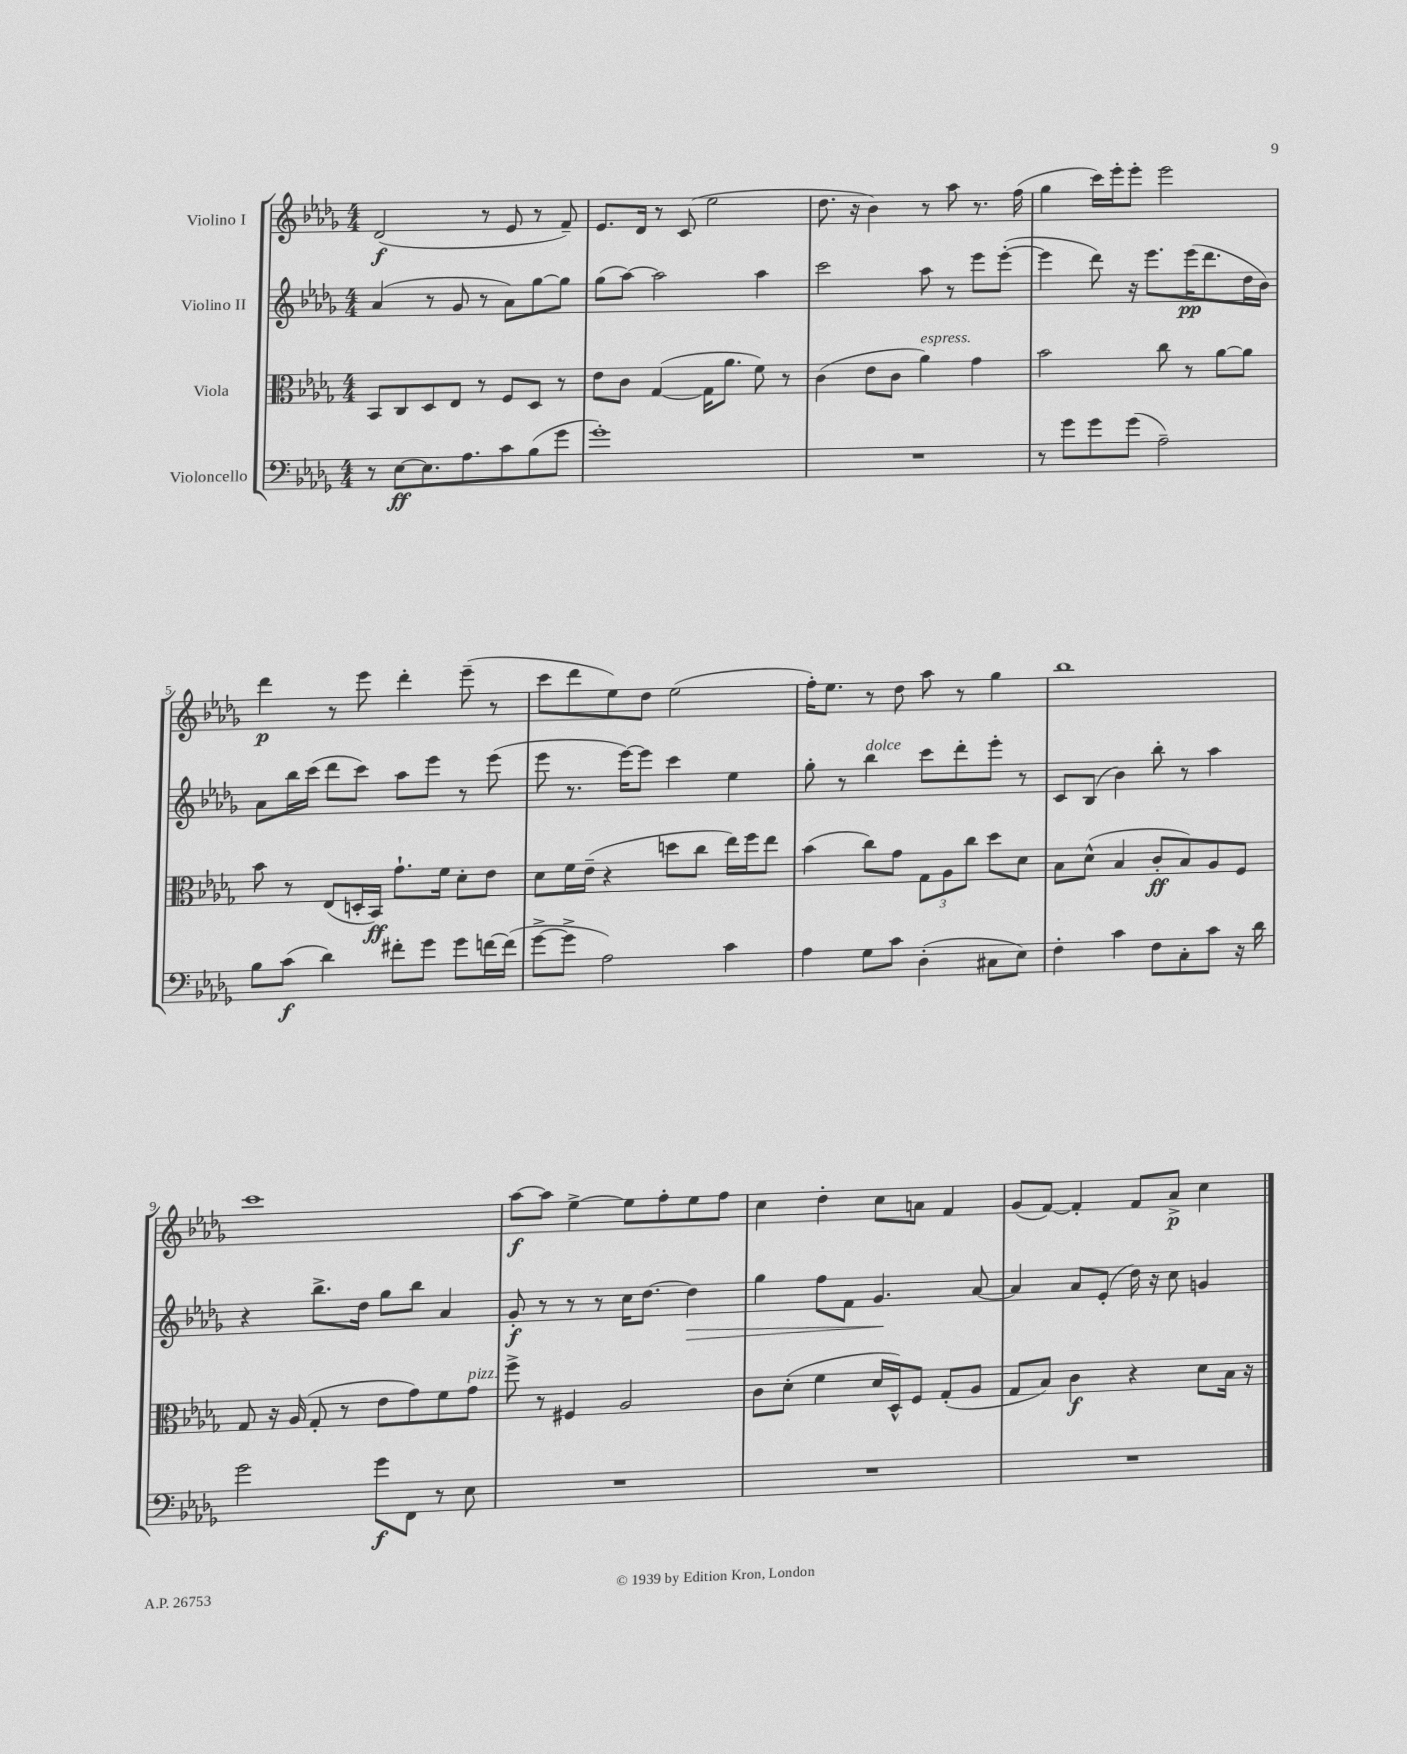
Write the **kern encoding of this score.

**kern	**kern	**kern	**kern
*staff4	*staff3	*staff2	*staff1
*clefF4	*clefC3	*clefG2	*clefG2
*k[b-e-a-d-g-]	*k[b-e-a-d-g-]	*k[b-e-a-d-g-]	*k[b-e-a-d-g-]
*M4/4	*M4/4	*M4/4	*M4/4
8r	8BB-	(4a-	(2d-
[8E-	8C	.	.
8.E-]	8D-	8r	.
.	8E-	8g-	.
8.A-	.	.	.
.	8r	8r	8r
8c	8F	8a-)	8e-
(8B-	8D-	[8gg-	8r
8g-	8r	8gg-]	8f~)
=	=	=	=
1g-')	8e-	(8gg-	8.e-
.	8c	[8aa-)	.
.	.	.	16d-
.	([4G-	2aa-]	8r
.	.	.	(8c
.	16G-]	.	2ee-
.	8.a-	.	.
.	8f)	4aa-	.
.	8r	.	.
=	=	=	=
1r	(4c	2ccc	8.dd-
.	.	.	16r
.	8e-	.	4b-)
.	8c	.	.
.	4a-)	8aa-	8r
.	.	8r	8aa-
.	4g-	8eee-	8.r
.	.	([8eee-'	.
.	.	.	(16ff
=	=	=	=
8r	2b-	4eee-]	4gg-
8g-	.	.	.
8g-	.	8ddd-)	16ccc)
.	.	.	16eee-'
(8g-	.	16r	8eee-'
.	.	8.eee-	.
2A-~)	8cc	.	2eee-
.	8r	(16eee-	.
.	.	8.ddd-	.
.	[8a-	.	.
.	8a-]	16dd-	.
.	.	16b-)	.
=	=	=	=
8B-	8b-	8a-	4ddd-
(8c	8r	16bb-	.
.	.	(16ccc	.
4d-)	(8E-	8ddd-	8r
.	16D'	8ccc)	8eee-
.	16BB-)	.	.
8f#'	8.g-`	8aa-	4ddd-'
8g-	.	8eee-	.
.	16f	.	.
8g-	8d-'	8r	(8eee-~
[16f	8e-	(8eee-	8r
(16f]	.	.	.
=	=	=	=
[8g-^	8d-	8eee-	8ccc
8g-^]	16f	8.r	8ddd-
.	(16e-~	.	.
2A-)	4r	.	8ee-)
.	.	[16eee-)	.
.	.	8eee-]	8dd-
.	8dd	4ccc	(2ee-
.	8cc	.	.
4c	16ee-)	4ee-	.
.	16ff	.	.
.	8ee-	.	.
=	=	=	=
4A-	(4b-	8gg-'	16ff')
.	.	.	8.ee-
.	.	8r	.
8G-	8cc)	4bb-	8r
8c	8g-	.	8dd-
(4D-'	12G-	8ccc	8aa-
.	12A-	.	.
.	.	8ddd-'	8r
.	12cc	.	.
8C#	8dd-	8eee-'	4gg-
8E-)	8d-	8r	.
=	=	=	=
4F'	8B-	8c	1bb-
.	(8d-^^	(8B-	.
4c	4B-	4b-)	.
8F	8c'	8bb-'	.
8C'	8B-)	8r	.
8c	8A-	4aa-	.
16r	8F	.	.
16d-	.	.	.
=	=	=	=
2g-	8G-	4r	1ccc
.	16r	.	.
.	(16A-	.	.
.	8G-'	8.bb-^	.
.	8r	.	.
.	.	16dd-	.
8g-	8e-	8gg-	.
8FF	8g-)	8bb-	.
8r	8f	4a-	.
8E-	8g-	.	.
=	=	=	=
1r	8ff^	8g-'	[8aa-
.	8r	8r	8aa-]
.	4F#	8r	[4ee-^
.	.	8r	.
.	2A-	16cc	8ee-]
.	.	[8.dd-	.
.	.	.	8ff'
.	.	4dd-]	8ee-
.	.	.	8ff
=	=	=	=
1r	8c	4gg-	4cc
.	(8d-'	.	.
.	4f	8ff	4dd-'
.	.	8f	.
.	16d-	4.g-	8cc
.	16D-^^)	.	.
.	8F	.	8a
.	(8G-'	.	4f
.	8A-	[8a-	.
=	=	=	=
1r	8G-	4a-]	(8g-
.	8B-)	.	[8f)
.	4c	8a-	4f']
.	.	(8e-'	.
.	4r	16dd-)	8f
.	.	16r	.
.	.	8cc	8a-^
.	8d-	4g	4cc
.	16B-	.	.
.	16r	.	.
==	==	==	==
*-	*-	*-	*-
